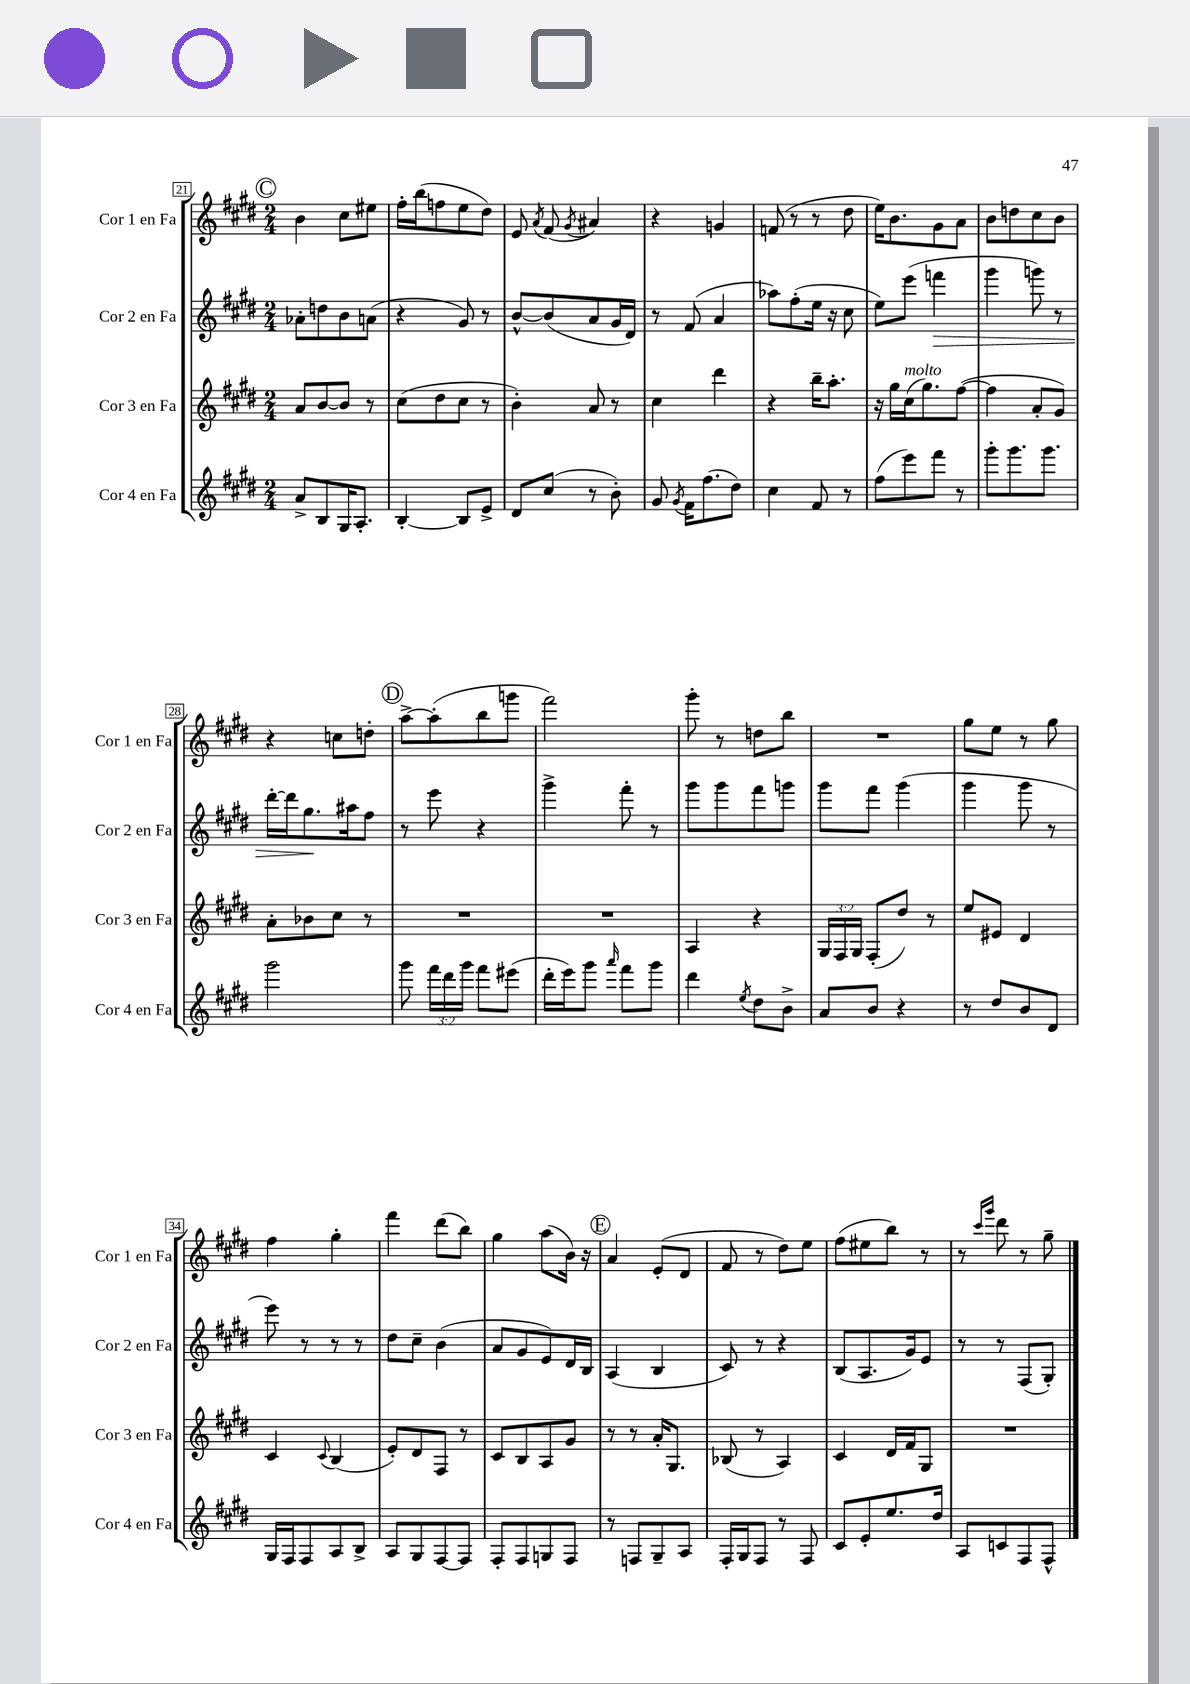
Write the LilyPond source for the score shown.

<<
\new StaffGroup <<
\new Staff = "s0" \with { instrumentName = "Cor 1 en Fa" shortInstrumentName = "Cor 1 en Fa" } {
    \clef treble \key e \major \numericTimeSignature \time 2/4
    \autoBeamOff \mark \markup { \circle "C" } b'4 cis''8[ eis''8] |
    fis''16[-. b''16( f''8 e''8 dis''8]) |
    e'8 \acciaccatura { a'8 } fis'8( \acciaccatura { gis'8 } ais'4) |
    r4 g'4 |
    f'8( r8 r8 dis''8 |
    e''16[) b'8. gis'8 a'8] |
    b'8[ d''8 cis''8 b'8] |
    r4 c''8[ d''8]-. |
    \mark \markup { \circle "D" } a''8[~-> a''8-.( b''8 g'''8] |
    fis'''2) |
    gis'''8-. r8 d''8[ b''8] |
    R2 |
    gis''8[ e''8] r8 gis''8 |
    fis''4 gis''4-. |
    fis'''4 dis'''8[( b''8]) |
    gis''4 a''8[( b'16]) r16 |
    \mark \markup { \circle "E" } a'4 e'8[-.( dis'8] |
    fis'8 r8 dis''8[) e''8] |
    fis''8[( eis''8 b''8]) r8 |
    r8 \grace { cis'''16[ gis'''16] } dis'''8 r8 gis''8-- \bar "|." |
}
\new Staff = "s1" \with { instrumentName = "Cor 2 en Fa" shortInstrumentName = "Cor 2 en Fa" } {
    \clef treble \key e \major \numericTimeSignature \time 2/4
    \autoBeamOff \mark \markup { \circle "C" } aes'8[-. d''8 b'8 a'8]( |
    r4 gis'8) r8 |
    b'8[~-^ b'8( a'8 gis'16 dis'16]) |
    r8 fis'8( a'4 |
    aes''8[) fis''8-.( e''16] r16 cis''8 |
    e''8[) e'''8]( f'''4\> |
    gis'''4 g'''8) r8 |
    dis'''16[~-. dis'''16 gis''8.\! ais''16 fis''8] |
    \mark \markup { \circle "D" } r8 e'''8 r4 |
    gis'''4-> fis'''8-. r8 |
    gis'''8[ gis'''8 fis'''8 g'''8] |
    gis'''8[ fis'''8] gis'''4( |
    gis'''4 gis'''8 r8 |
    e'''8) r8 r8 r8 |
    dis''8[ cis''8]-- b'4( |
    a'8[ gis'8 e'8) dis'16 b16] |
    \mark \markup { \circle "E" } a4( b4 |
    cis'8) r8 r4 |
    b8[( a8. gis'16) e'8] |
    r8 r8 fis8[( gis8]-.) \bar "|." |
}
\new Staff = "s2" \with { instrumentName = "Cor 3 en Fa" shortInstrumentName = "Cor 3 en Fa" } {
    \clef treble \key e \major \numericTimeSignature \time 2/4 \override Staff.TupletNumber.text = #tuplet-number::calc-fraction-text
    \autoBeamOff \mark \markup { \circle "C" } a'8[ b'8~ b'8] r8 |
    cis''8[( dis''8 cis''8] r8 |
    b'4-.) a'8 r8 |
    cis''4 dis'''4 |
    r4 b''16[-- a''8.]-. |
    r16 gis''16[ cis''16^\markup { \italic "molto" }( gis''8.) fis''8]~( |
    fis''4 a'8[-. gis'8]) |
    a'8[-. bes'8 cis''8] r8 |
    \mark \markup { \circle "D" } R2 |
    R2 |
    a4 r4 |
    \tuplet 3/2 { gis16[ fis16 gis16] } fis8[-.( dis''8]) r8 |
    e''8[ eis'8] dis'4 |
    cis'4 \appoggiatura { cis'8 } b4( |
    e'8[-.) dis'8 fis8] r8 |
    cis'8[ b8 a8 gis'8] |
    \mark \markup { \circle "E" } r8 r8 a'16[-. gis8.] |
    bes8( r8 a4) |
    cis'4 dis'16[ fis'16 gis8] |
    R2 \bar "|." |
}
\new Staff = "s3" \with { instrumentName = "Cor 4 en Fa" shortInstrumentName = "Cor 4 en Fa" } {
    \clef treble \key e \major \numericTimeSignature \time 2/4 \override Staff.TupletNumber.text = #tuplet-number::calc-fraction-text
    \autoBeamOff \mark \markup { \circle "C" } a'8[-> b8 gis16 a8.]-. |
    b4~-. b8[ e'8]-> |
    dis'8[ cis''8]( r8 b'8-.) |
    gis'8 \acciaccatura { gis'8 } fis'16[ fis''8.( dis''8]) |
    cis''4 fis'8 r8 |
    fis''8[( e'''8) fis'''8] r8 |
    gis'''8[-. gis'''8. gis'''8.] |
    gis'''2 |
    \mark \markup { \circle "D" } gis'''8 \tuplet 3/2 { fis'''16[ dis'''16 gis'''16] } fis'''8[ eis'''8]( |
    dis'''16[-. e'''16) gis'''8] \grace { a'''16 } fis'''8[ gis'''8] |
    dis'''4 \acciaccatura { e''8 } dis''8[ b'8]-> |
    a'8[ b'8] r4 |
    r8 dis''8[ b'8 dis'8] |
    gis16[ fis16 fis8 a8 b8]-> |
    a8[ gis8 fis8~ fis8] |
    fis8[-. fis8 g8 fis8] |
    \mark \markup { \circle "E" } r8 f8[ gis8-- a8] |
    fis16[-. gis16 fis8] r8 fis8 |
    cis'8[ e'8-. e''8. dis''16] |
    a8[ c'8 fis8 fis8]-^ \bar "|." |
}
>>
>>
\layout { \context { \Score currentBarNumber = #21 \override BarNumber.stencil = #(make-stencil-boxer 0.1 0.3 ly:text-interface::print) } }
